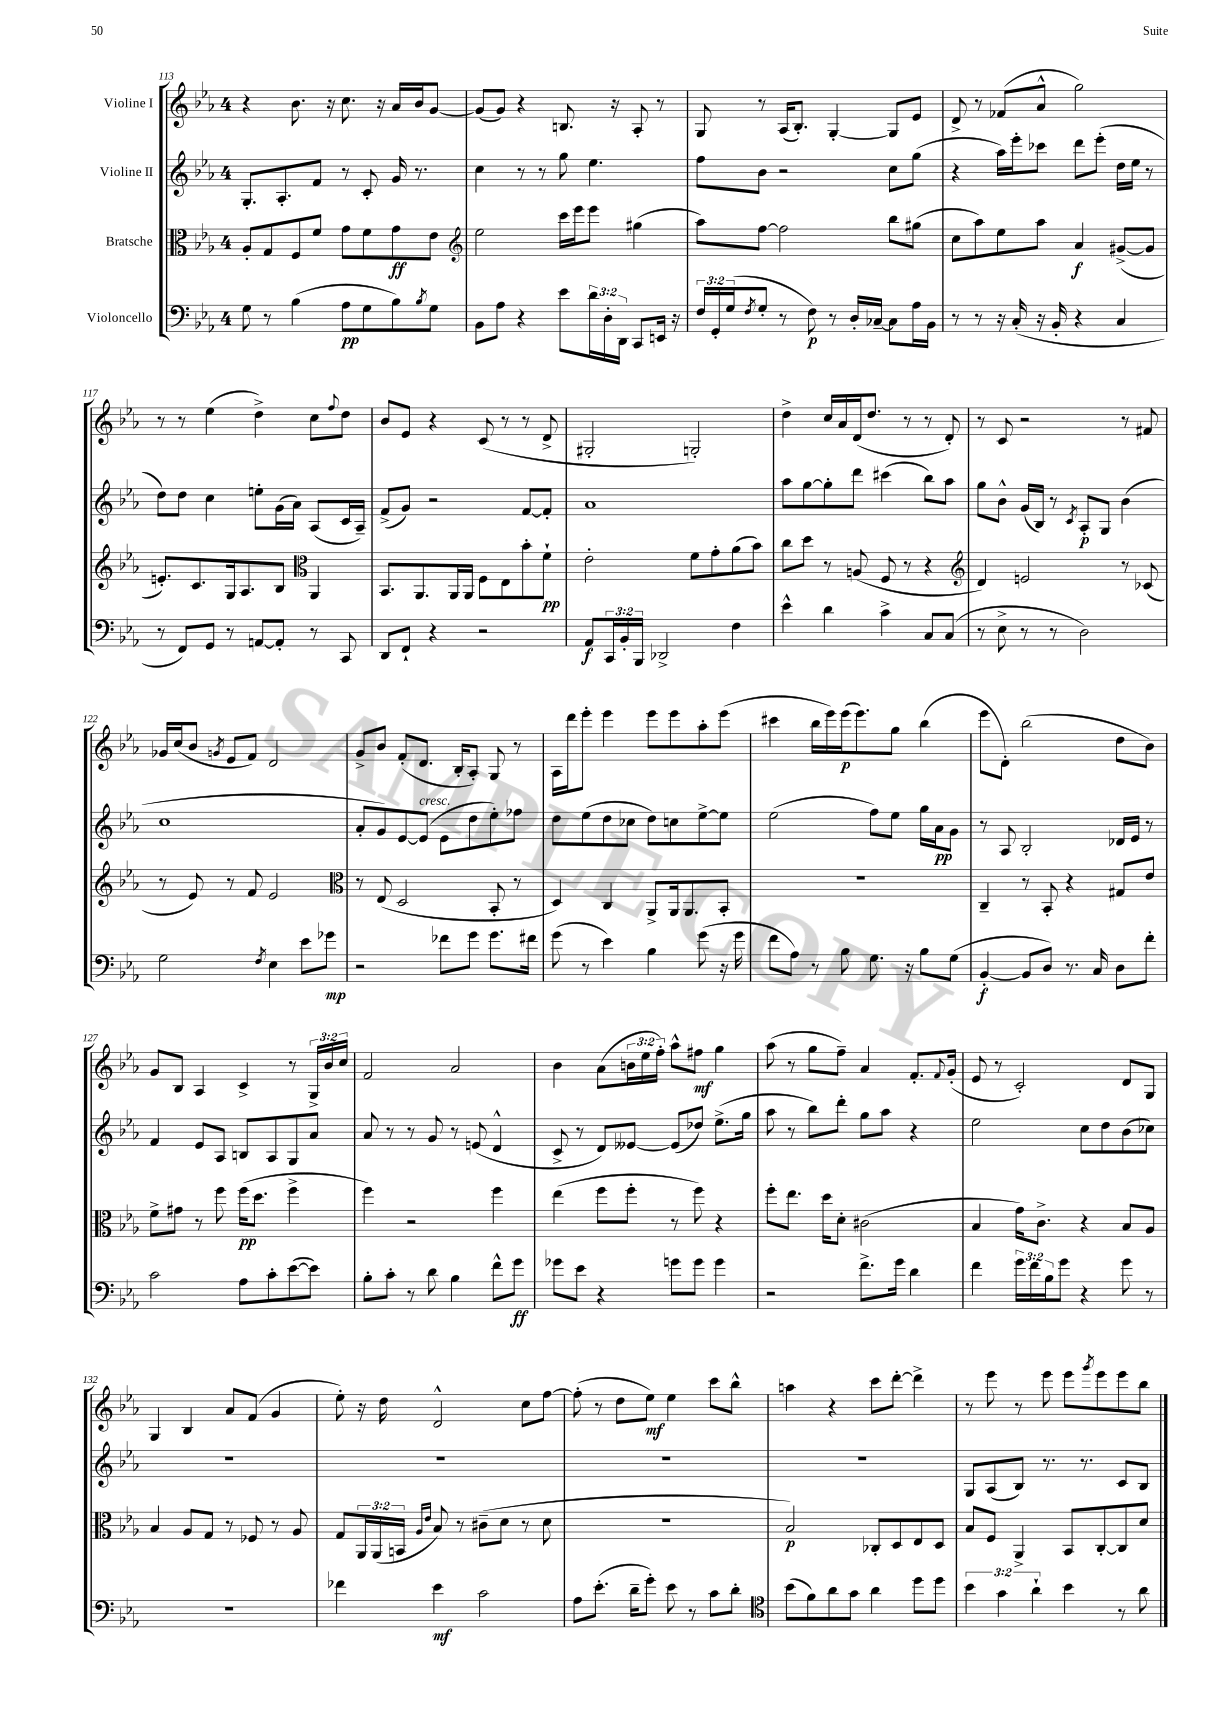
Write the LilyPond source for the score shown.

<<
\new StaffGroup <<
\new Staff = "s0" \with { instrumentName = "Violine I" } {
    \clef treble \key ees \major \once \override Staff.TimeSignature.style = #'single-digit \time 4/4 \override Staff.TupletNumber.text = #tuplet-number::calc-fraction-text
    r4 bes'8. r16 c''8. r16 aes'16 bes'16 g'8~ |
    g'8( g'8) r4 b8. r16 aes8-. r8 |
    g8 r8 aes16( bes8.-.) g4~-. g8 ees'8 |
    d'8-> r8 fes'8( aes'8-^ g''2) |
    r8 r8 ees''4( d''4->) c''8 \appoggiatura { f''8 } d''8 |
    bes'8 ees'8 r4 c'8( r8 r8 d'8-> |
    gis2-. g2-.) |
    d''4-> c''16 aes'16 d'16( d''8. r8 r8 d'8-.) |
    r8 c'8 r2 r8 fis'8 |
    ges'16 c''16( bes'8 \acciaccatura { g'8 } ees'8 f'8) d'2 |
    g'8-> bes'8 f'8-.( d'8. bes16-. aes8-.) g8 r8 |
    aes16 d'''16 ees'''8-. ees'''4 ees'''8 ees'''8 aes''8-. ees'''8( |
    cis'''4 bes''16 ees'''16) ees'''16\p( ees'''8.) g''8 bes''4( |
    ees'''8 d'8-.) bes''2( d''8 bes'8) |
    g'8 bes8 aes4 c'4-> r8 \tuplet 3/2 { g16-> bes'16 c''16 } |
    f'2 aes'2 |
    bes'4 aes'8( \tuplet 3/2 { b'16 ees''16 f''16-.) } aes''8-^ fis''8\mf g''4 |
    aes''8( r8 g''8 f''8--) aes'4 f'8.-. \appoggiatura { f'8 } g'16-.( |
    ees'8 r8 c'2-.) d'8 g8 |
    g4 bes4 aes'8 f'8( g'4 |
    ees''8-.) r16 d''16 d'2-^ c''8 f''8~ |
    f''8-.( r8 d''8 ees''8\mf) ees''4 c'''8 bes''8-^ |
    a''4 r4 c'''8 d'''8~-. d'''4-> |
    r8 ees'''8 r8 ees'''8 ees'''8 \acciaccatura { g'''8 } ees'''8 ees'''8 bes''8 \bar "|." |
}
\new Staff = "s1" \with { instrumentName = "Violine II" } {
    \clef treble \key ees \major \once \override Staff.TimeSignature.style = #'single-digit \time 4/4
    g8.-. aes8.-. f'8 r8 c'8-. g'16 r8. |
    c''4 r8 r8 g''8 ees''4. |
    f''8 bes'8 r2 c''8 g''8( |
    r4 aes''16) ees'''16-. ces'''8 d'''8 ees'''8-.( d''16 ees''16 r8 |
    d''8) d''8 c''4 e''8-. g'16( aes'16) aes8( c'16 aes16--) |
    f'8->( g'8) r2 f'8~ f'8-. |
    aes'1 |
    aes''8 g''8~ g''8-. d'''8 cis'''4( bes''8) aes''8 |
    g''8 bes'8-^ g'16( bes16) r8 \acciaccatura { c'8 } aes8-.\p g8 bes'4( |
    c''1 |
    aes'8-. g'8) ees'8~ ees'8^\markup { \italic "cresc." }( ees'8 d''8 ees''8-.) fes''8 |
    d''8 ees''8( d''8 ces''8 d''8) c''8 ees''8~-> ees''8 |
    ees''2( f''8) ees''8 g''16 aes'16\pp g'8 |
    r8 aes8 bes2-. des'16 ees'16 r8 |
    f'4 ees'8 aes8 b8 aes8 g8 aes'8 |
    aes'8 r8 r8 g'8 r8 e'8( d'4-^ |
    c'8-> r8 d'8) eeses'8~ eeses'8( des''8) ees''8.->( g''16 |
    aes''8 r8 bes''8) d'''8-. g''8 aes''8 r4 |
    ees''2 c''8 d''8 bes'8( ces''8) |
    R1 |
    R1 |
    R1 |
    R1 |
    g8 aes8( bes8) r8. r8. c'8 bes8 \bar "|." |
}
\new Staff = "s2" \with { instrumentName = "Bratsche" } {
    \clef alto \key ees \major \once \override Staff.TimeSignature.style = #'single-digit \time 4/4 \override Staff.TupletNumber.text = #tuplet-number::calc-fraction-text
    aes8-. g8 f8 f'8 g'8 f'8 g'8\ff ees'8 |
    \clef treble ees''2 c'''16 ees'''16 ees'''8 gis''4( |
    aes''8) f''8~ f''2 bes''8 gis''8( |
    c''8 aes''8) ees''8 aes''8 aes'4\f gis'8~->( gis'8 |
    e'8.-.) c'8. g16 aes8. bes8 \clef alto aes,4 |
    bes,8. aes,8. aes,16 aes,16 f8 ees8 bes'8-. f'8-!\pp |
    ees'2-. f'8 g'8-. aes'8( bes'8) |
    c''8 d''8 r8 a8( f8 r8 r4 |
    \clef treble d'4) e'2 r8 ces'8( |
    r8 ees'8) r8 f'8 ees'2 |
    \clef alto r8 ees8( d2 bes,8-. r8 |
    d4) c4 aes,8-> aes,16 aes,8. bes,8-. |
    r1 |
    c4-- r8 bes,8-. r4 gis8 ees'8 |
    f'8-> gis'8 r8 f''8 f''16\pp( d''8. f''4-> |
    f''4) r2 f''4 |
    ees''4( f''8 f''8-. r8 f''8) r4 |
    f''8-. ees''8. d''16 d'8-. cis'2( |
    bes4 g'16) c'8.-> r4 bes8 aes8 |
    bes4 aes8 g8 r8 fes8 r8 aes8 |
    g8 \tuplet 3/2 { aes,16 aes,16( b,16 } \grace { aes16 ees'16 } bes8) r8 cis'8--( d'8 r8 d'8 |
    R1 |
    bes2\p) ces8-. d8 ees8 d8 |
    bes8 f8 aes,4-> bes,8 c8~-. c8 d'8 \bar "|." |
}
\new Staff = "s3" \with { instrumentName = "Violoncello" } {
    \clef bass \key ees \major \once \override Staff.TimeSignature.style = #'single-digit \time 4/4 \override Staff.TupletNumber.text = #tuplet-number::calc-fraction-text
    g8 r8 bes4( aes8\pp g8 bes8) \acciaccatura { bes8 } g8 |
    bes,8 aes8 r4 ees'8 \tuplet 3/2 { d'16 d16-. d,16 } c,8 e,16 r16 |
    \tuplet 3/2 { f16 g,16-. g16( } \acciaccatura { f8 } g8-. r8 f8\p) r8 d16-. ces16~-- ces8 aes16 bes,16 |
    r8 r8 r16 c16-.( r16 bes,16-. r4 c4 |
    r8 f,8) g,8 r8 a,8~ a,8-. r8 c,8 |
    d,8 f,8-! r4 r2 |
    aes,8\f \tuplet 3/2 { c,16 bes,16-. bes,,16 } des,2-> f4 |
    ees'4-^ d'4 c'4-> c8 c8( |
    r8 ees8-> r8 r8 d2) |
    g2 \acciaccatura { f8 } ees4 ees'8 ges'8\mp |
    r2 fes'8 g'8 g'8. fis'16 |
    g'8( r8 ees'4) bes4 g'8( r16 g'16 |
    f'8 aes8) r8 bes8 g8. r16 bes8 g8( |
    bes,4~-.\f bes,8 d8) r8. c16 d8 f'8-. |
    c'2 aes8 c'8-. ees'8~( ees'8) |
    bes8-. c'8-. r8 d'8 bes4 f'8-^ g'8\ff |
    ges'8 ees'8 r4 g'8 g'8 g'4 |
    r2 f'8.-> g'16 d'4 |
    f'4 \tuplet 3/2 { g'16 f'16 bes16 } g'8 r4 g'8 r8 |
    R1 |
    fes'4 ees'4\mf c'2 |
    aes8 ees'8.-.( d'16-- g'8-.) ees'8 r8 c'8 d'8-. |
    \clef tenor bes'8( f'8) aes'8 g'8 aes'4 d''8 d''8 |
    \tuplet 3/2 { bes'4 g'4 aes'4-! } bes'4 r8 aes'8 \bar "|." |
}
>>
>>
\layout { \context { \Score currentBarNumber = #113 } }
